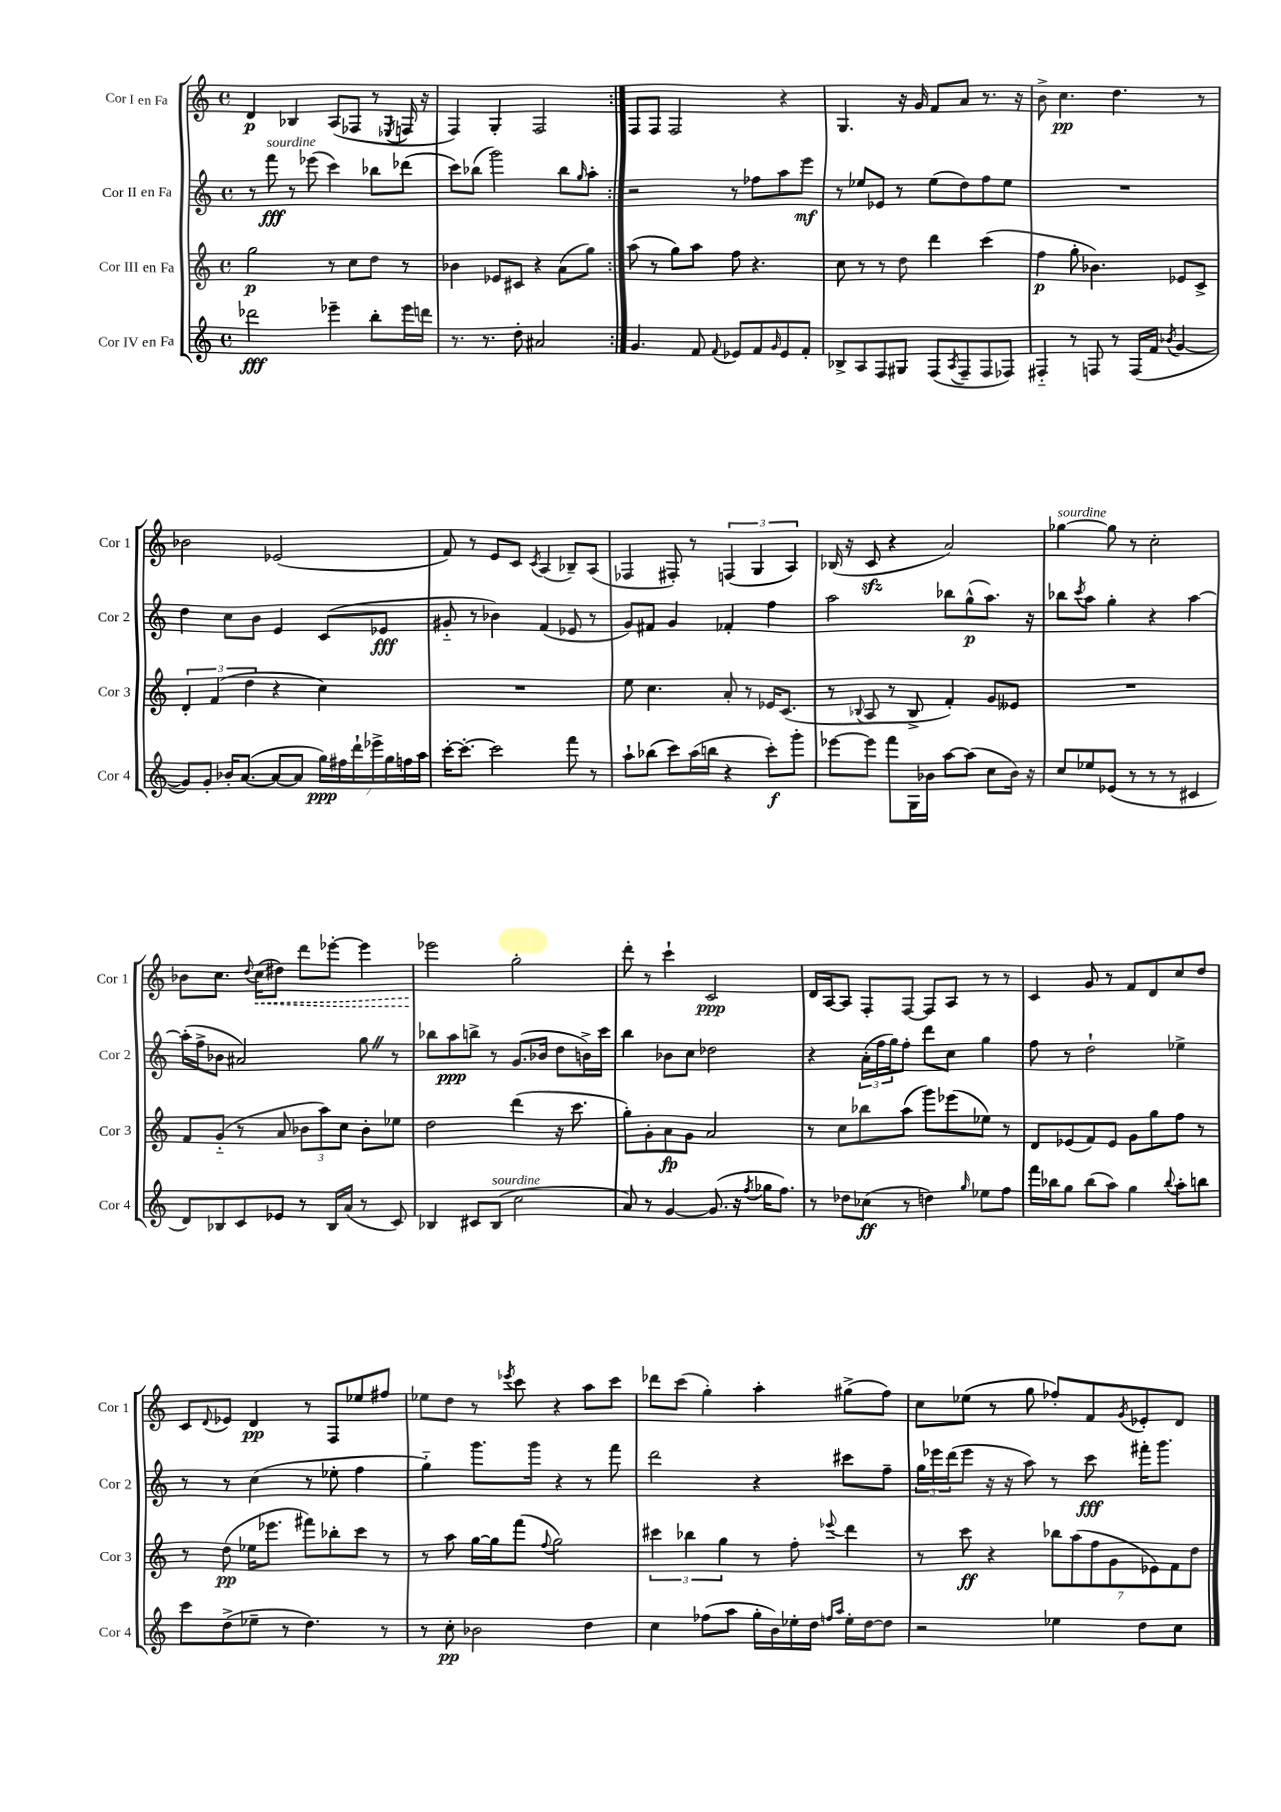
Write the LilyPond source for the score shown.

<<
\new StaffGroup <<
\new Staff = "s0" \with { instrumentName = "Cor I en Fa" shortInstrumentName = "Cor 1" } {
    \clef treble \key c \major \defaultTimeSignature \time 4/4
    \repeat volta 2 { d'4\p bes4 a8( fes8 r8 \acciaccatura { ees8 } f16 r16 |
    f4) g4-. f2 | }
    f8 f8 f2 r4 |
    g4. r16 g'16 f'8 a'8 r8. r16 |
    b'8-> c''4.\pp d''4. r8 |
    bes'2 ees'2( |
    f'8) r8 e'8 c'8 \acciaccatura { c'8 } a4( bes8--) a8( |
    fes4 fis8-.) r8 \tuplet 3/2 { f4( g4 a4) } |
    bes16( r16 c'8\sfz r4 a'2) |
    ges''4~^\markup { \italic "sourdine" } ges''8 r8 c''2-. |
    bes'8 c''8. \appoggiatura { d''8 } \once \override Hairpin.style = #'dashed-line c''16\<( dis''8) d'''8 ees'''8~-. ees'''4 |
    ees'''2\! g''2-. |
    d'''8-. r8 c'''4-! c'2\ppp |
    d'16 a16~ a8 f8-. f8~ f8 a8 r8 r8 |
    c'4 g'8 r8 f'8 d'8 c''8 d''8 |
    c'8 \appoggiatura { d'8 } ees'8 d'4\pp r8 f8 ees''8 fis''8 |
    ees''8 d''8 r8 \acciaccatura { ees'''8 } c'''8 r4 a''8 c'''8 |
    des'''8 c'''8( g''4-.) a''4-. gis''8->( f''8) |
    c''8 ees''8( r8 g''8 fes''8-.) f'8 \acciaccatura { g'8 } ees'8-. d'8 \bar "|." |
}
\new Staff = "s1" \with { instrumentName = "Cor II en Fa" shortInstrumentName = "Cor 2" } {
    \clef treble \key c \major \defaultTimeSignature \time 4/4
    \repeat volta 2 { r8 f'''8\fff^\markup { \italic "sourdine" } r8 ees'''8( c'''4) bes''8 des'''8( |
    c'''8) bes''8( g'''2) bes''8 \grace { g''16 } a''8-. | }
    r2 r8 fes''8 a''8 e'''8\mf |
    r8 ees''8 ees'8 r8 ees''8( d''8) f''8 ees''8 |
    R1 |
    d''4 c''8 b'8 e'4 c'8( ees'8\fff |
    gis'8-_ r8 bes'4) f'4( ees'8 r8 |
    g'8) fis'8 g'4 fes'4-. f''4 |
    a''2 bes''8 g''8-^\p( a''8.) r16 |
    bes''8 \acciaccatura { c'''8 } a''8 g''4-. r4 a''4~ |
    a''16-.( f''16-> bes'8 ais'2) g''8 \once \override BreathingSign.text = \markup { \musicglyph "scripts.caesura.straight" } \breathe r8 |
    bes''8 a''8\ppp b''8-> r8 g'8.( bes'16 d''8 b'16->) c'''16 |
    b''4 bes'8 c''8 des''2 |
    r4 \tuplet 3/2 { a'16-.( f''16 g''16) } f''8-. d'''8 c''8 g''4 |
    f''8 r8 d''2-! ees''4-> |
    r8 r8 c''4( r8 ees''8-. f''4 |
    g''4-_) g'''8. g'''16 r4 r8 f'''8 |
    d'''2 r4 cis'''8 f''8-- |
    \tuplet 3/2 { g''16 ees'''16 d'''16( } ees'''8 r16 r16 a''8) r8 c'''8\fff fis'''16-. g'''8. \bar "|." |
}
\new Staff = "s2" \with { instrumentName = "Cor III en Fa" shortInstrumentName = "Cor 3" } {
    \clef treble \key c \major \defaultTimeSignature \time 4/4
    \repeat volta 2 { g''2\p r8 c''8 d''8 r8 |
    bes'4 ees'8 cis'8 r4 a'8( g''8) | }
    a''8( r8 g''8) a''8 f''8 r4. |
    c''8 r8 r8 d''8 d'''4 c'''4( |
    f''4\p g''8-. bes'4.) ees'8 c'8-> |
    \tuplet 3/2 { d'4-. f'4( d''4 } r4 c''4) |
    R1 |
    e''8 c''4. a'8-. r8 ees'16 c'8.( |
    r8 \appoggiatura { bes8 } a8 r8 bes8-> f'4-.) g'8 eeses'8 |
    R1 |
    f'8 g'8-_( r8 a'8 \tuplet 3/2 { bes'8 a''8) c''8 } bes'8-. ees''8 |
    d''2 d'''4( r16 c'''8. |
    g''8-.) g'8-. a'8\fp g'8 a'2 |
    r8 c''8 bes''8 a''8( g'''8) ees'''8( ees''8) r8 |
    d'8 ees'8( f'8) ees'8 g'8 g''8 f''8 r8 |
    r8 d''8\pp( ees''16 ees'''8. fis'''8) bes''8-. c'''8 r8 |
    r8 a''8 g''16~ g''16 f'''8( \appoggiatura { f''8 } g''2) |
    \tuplet 3/2 { cis'''4 bes''4 g''4 } r8 f''8-. \appoggiatura { ees'''8 } d'''4 |
    r8 c'''8\ff r4 \tuplet 7/4 { bes''8 a''8( f''8 g'8 ees'8) f'8 d''8 } \bar "|." |
}
\new Staff = "s3" \with { instrumentName = "Cor IV en Fa" shortInstrumentName = "Cor 4" } {
    \clef treble \key c \major \defaultTimeSignature \time 4/4
    \repeat volta 2 { des'''2\fff ees'''4-- b''8-. ees'''16 d'''16 |
    r8. r8. d''8-. ais'2 | }
    g'4. f'8 \appoggiatura { f'8 } ees'8 f'8 \grace { g'16 } ees'8 f'8-. |
    bes8-> a8 f8 gis8 f8( \acciaccatura { a8 } f8-- f8 fes8) |
    fis4-_ r8 f8 r8 f16( f'16 \acciaccatura { bes'8 } g'4~ |
    g'8) g'8-. bes'16-. a'8.~( a'8~ a'8 \tuplet 7/4 { g''16\ppp) fis''16 d'''16-! ees'''16-> g''16 f''16 a''16 } |
    c'''16~-. c'''8.~-. c'''2 f'''8 r8 |
    a''8-! bes''8( c'''8) a''16( b''16 r4 c'''8-.\f) g'''8-. |
    ees'''8~ ees'''8 f'''8 g16 bes'16 a''8~ a''8( c''8 bes'16) r16 |
    c''8 ees''8 ees'8( r8 r8 r8 cis'4 |
    d'8) bes8 c'8 ees'8 r8 bes16 a'16( r8 c'8) |
    bes4 cis'8 bes8^\markup { \italic "sourdine" }( c''2 |
    a'8) r8 g'4~ g'8.( r16 \acciaccatura { f''8 } ges''16 f''8.) |
    r8 des''8 ces''8\ff( r8 d''4) \grace { g''16 } ees''8 f''8 |
    f'''16 bes''16 g''8 bes''8( a''8) g''4 \appoggiatura { bes''8 } a''8-. b''8 |
    c'''8 d''8->( ees''8-- r8 d''4.) r8 |
    r8 c''8-.\pp bes'2 d''4 |
    c''4 fes''8( a''8 g''16-. b'16) ees''16-. d''16 \grace { f''16 a''16 } ees''16-. d''16~ d''8 |
    r2 ees''4 d''8 c''8 \bar "|." |
}
>>
>>
\layout { \context { \Score \remove "Bar_number_engraver" } }
